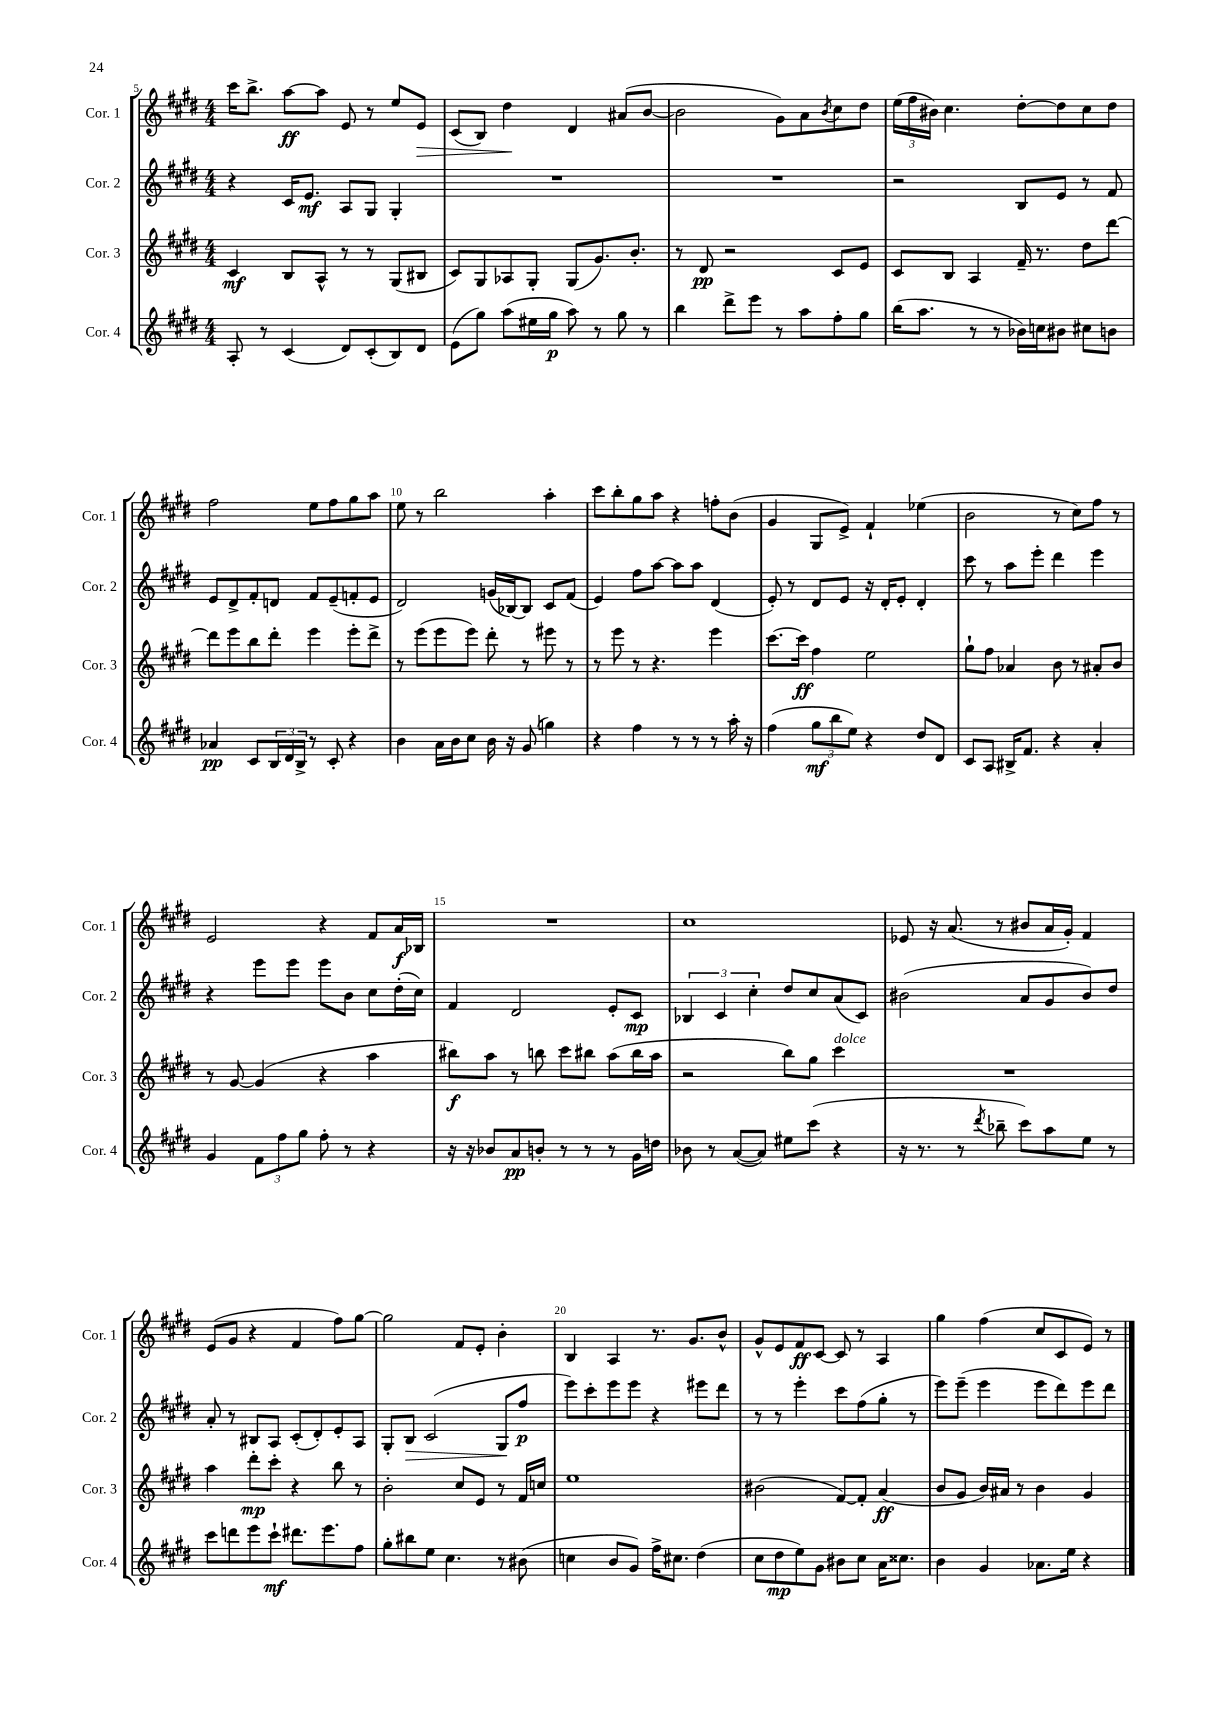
<<
\new StaffGroup <<
\new Staff = "s0" \with { instrumentName = "Cor. 1" shortInstrumentName = "Cor. 1" } {
    \clef treble \key e \major \numericTimeSignature \time 4/4
    cis'''16 b''8.-> a''8~\ff a''8 e'8 r8 e''8 e'8\> |
    cis'8( b8) dis''4\! dis'4 ais'8( b'8~ |
    b'2 gis'8) a'8 \acciaccatura { b'8 } cis''8 dis''8 |
    \tuplet 3/2 { e''16( fis''16 bis'16) } cis''4. dis''8~-. dis''8 cis''8 dis''8 |
    fis''2 e''8 fis''8 gis''8 a''8 |
    e''8 r8 b''2 a''4-. |
    cis'''8 b''8-. gis''8 a''8 r4 f''8-. b'8( |
    gis'4 gis8 e'8->) fis'4-! ees''4( |
    b'2 r8 cis''8) fis''8 r8 |
    e'2 r4 fis'8 a'16\f bes16 |
    R1 |
    cis''1 |
    ees'8 r16 a'8.( r8 bis'8 a'16 gis'16-.) fis'4 |
    e'8( gis'8 r4 fis'4 fis''8) gis''8~ |
    gis''2 fis'8 e'8-. b'4-. |
    b4 a4 r8. gis'8. b'8-^ |
    gis'8-^ e'8 fis'8\ff cis'8~ cis'8 r8 a4 |
    gis''4 fis''4( cis''8 cis'8 e'8) r8 \bar "|." |
}
\new Staff = "s1" \with { instrumentName = "Cor. 2" shortInstrumentName = "Cor. 2" } {
    \clef treble \key e \major \numericTimeSignature \time 4/4
    r4 cis'16 e'8.\mf a8 gis8 gis4-. |
    R1 |
    R1 |
    r2 b8 e'8 r8 fis'8 |
    e'8 dis'8-> fis'8-. d'8 fis'8 e'8--( f'8-. e'8 |
    dis'2) g'16( bes16~) bes8 cis'8 fis'8( |
    e'4) fis''8 a''8~ a''8 a''8 dis'4( |
    e'8-.) r8 dis'8 e'8 r16 dis'16-. e'8-. dis'4-. |
    cis'''8 r8 a''8 e'''8-. dis'''4 e'''4 |
    r4 e'''8 e'''8 e'''8 b'8 cis''8 dis''16-.( cis''16) |
    fis'4 dis'2 e'8-. cis'8\mp |
    \tuplet 3/2 { bes4 cis'4 cis''4-. } dis''8 cis''8 a'8( cis'8) |
    bis'2( a'8 gis'8 bis'8) dis''8 |
    a'8-. r8 bis8 a8 cis'8-.( dis'8-.) e'8-. a8 |
    gis8-. b8\> cis'2( gis8\! fis''8\p |
    e'''8) cis'''8-. e'''8 e'''8 r4 eis'''8 dis'''8 |
    r8 r8 e'''4-. cis'''8 fis''8( gis''8-. r8 |
    e'''8) e'''8--( e'''4 e'''8 dis'''8) e'''8 dis'''8 \bar "|." |
}
\new Staff = "s2" \with { instrumentName = "Cor. 3" shortInstrumentName = "Cor. 3" } {
    \clef treble \key e \major \numericTimeSignature \time 4/4
    cis'4\mf b8 a8-^ r8 r8 gis8( bis8 |
    cis'8) gis8 aes8 gis8-. gis8( gis'8.) b'8.-. |
    r8 dis'8\pp r2 cis'8 e'8 |
    cis'8 b8 a4 fis'16-- r8. dis''8 dis'''8~ |
    dis'''8 e'''8 b''8 dis'''8-. e'''4 e'''8-. dis'''8-> |
    r8 e'''8( e'''8 e'''8) dis'''8-. r8 eis'''8 r8 |
    r8 e'''8 r8 r4. e'''4 |
    cis'''8.~ cis'''16\ff fis''4 e''2 |
    gis''8-! fis''8 aes'4 b'8 r8 ais'8-. b'8 |
    r8 gis'8~ gis'4( r4 a''4 |
    bis''8\f) a''8 r8 b''8 cis'''8 bis''8 a''8( bis''16 a''16 |
    r2 b''8) gis''8 cis'''4^\markup { \italic "dolce" } |
    R1 |
    a''4 dis'''8-.\mp cis'''8-. r4 b''8 r8 |
    b'2-. cis''8 e'8 r8 fis'16 c''16 |
    e''1 |
    bis'2( fis'8~) fis'8-. a'4\ff( |
    b'8 gis'8 b'16) ais'16 r8 b'4 gis'4 \bar "|." |
}
\new Staff = "s3" \with { instrumentName = "Cor. 4" shortInstrumentName = "Cor. 4" } {
    \clef treble \key e \major \numericTimeSignature \time 4/4
    a8-. r8 cis'4( dis'8) cis'8-.( b8) dis'8 |
    e'8( gis''8) a''8( eis''16 gis''16\p a''8) r8 gis''8 r8 |
    b''4 dis'''8-> e'''8 r8 a''8 fis''8-. gis''8 |
    b''16( a''8. r8 r8 bes'16) c''16 bis'8 cis''8 b'8 |
    aes'4\pp cis'8 \tuplet 3/2 { b16 dis'16 b16-> } r8 cis'8-. r4 |
    b'4 a'16 b'16 cis''8 b'16 r16 gis'8( g''4) |
    r4 fis''4 r8 r8 r8 a''16-. r16 |
    fis''4( \tuplet 3/2 { gis''8\mf b''8 e''8) } r4 dis''8 dis'8 |
    cis'8 a8 bis16-> fis'8. r4 a'4-. |
    gis'4 \tuplet 3/2 { fis'8 fis''8 gis''8 } fis''8-. r8 r4 |
    r16 r16 bes'8 a'8\pp b'8-. r8 r8 r8 gis'16 d''16 |
    bes'8 r8 a'8~( a'8) eis''8 cis'''8( r4 |
    r16 r8. r8 \acciaccatura { dis'''8 } bes''8-- cis'''8) a''8 e''8 r8 |
    cis'''8 d'''8 e'''8 cis'''8-!\mf dis'''8. e'''8. fis''8 |
    gis''8-. bis''8 e''8 cis''4. r8 bis'8( |
    c''4 b'8 gis'8) fis''16-> cis''8. dis''4( |
    cis''8 dis''8\mp e''8) gis'8 bis'8 cis''8 a'16 cisis''8. |
    b'4 gis'4 aes'8. e''16 r4 \bar "|." |
}
>>
>>
\layout { \context { \Score currentBarNumber = #5 \override BarNumber.break-visibility = ##(#f #t #t) barNumberVisibility = #(every-nth-bar-number-visible 5) } }
